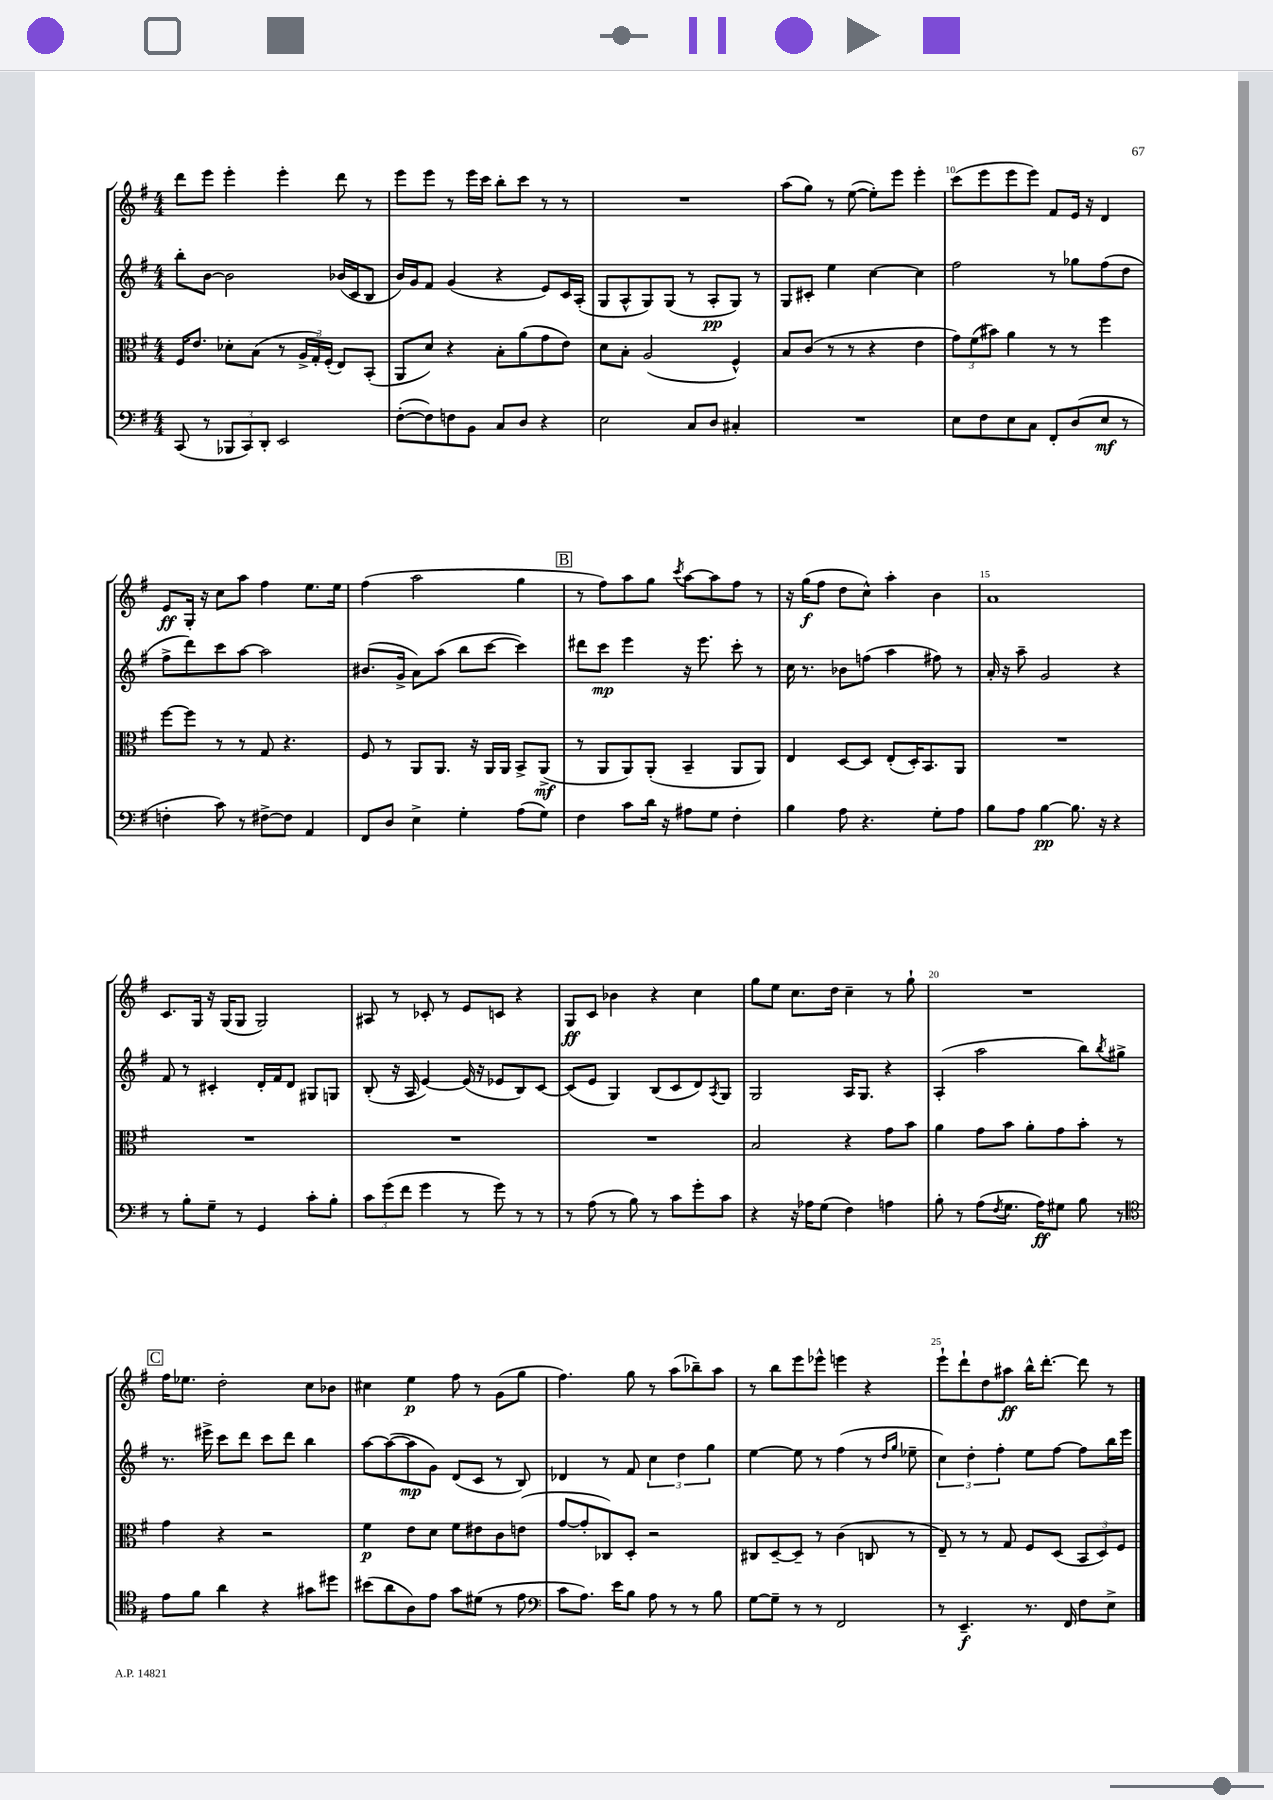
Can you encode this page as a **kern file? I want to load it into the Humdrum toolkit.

**kern	**kern	**kern	**kern
*staff4	*staff3	*staff2	*staff1
*clefF4	*clefC3	*clefG2	*clefG2
*k[f#]	*k[f#]	*k[f#]	*k[f#]
*M4/4	*M4/4	*M4/4	*M4/4
(8CC	16F#	8bb'	8ddd
.	8.e	.	.
8r	.	[8b	8eee
12BBB-	8d-'	2b]	4eee'
12CC)	.	.	.
.	(8B	.	.
12DD'	.	.	.
2EE	8r	.	4eee'
.	24A^	.	.
.	24G')	.	.
.	(24F#'	.	.
.	8E)	(16b-	8ddd
.	.	16c	.
.	(8BB'	8B	8r
=	=	=	=
([8F#'	8AA	16b)	8eee
.	.	16g	.
8F#])	8d)	8f#	8eee
8F	4r	(4g	8r
8BB	.	.	16eee
.	.	.	16ccc
8C	8B'	4r	8bb'
8D	(8a	.	8ccc
4r	8g	8e)	8r
.	8e)	16c	8r
.	.	(16A'	.
=	=	=	=
2E	8d	8G	1r
.	8B'	8A^^	.
.	(2A	8G)	.
.	.	(8G	.
8C	.	8r	.
8D	.	8A'	.
4C#'	4F#^^)	8G)	.
.	.	8r	.
=	=	=	=
1r	8B	8G	(8aa
.	(8c	8c#'	8gg)
.	8r	4ee	8r
.	8r	.	([8ee
.	4r	[4cc	8ee'])
.	.	.	8eee
.	4e	4cc]	4eee'
=	=	=	=
8E	12g)	2ff#	(8ccc
.	(12f#	.	.
8F#	.	.	8eee
.	12b#)	.	.
8E	4a	.	8eee
8C	.	.	8eee)
8FF#'	8r	8r	8f#
(8D	8r	8gg-	16e
.	.	.	16r
8E	4ff#	(8ff#	4d
8r	.	8dd	.
=	=	=	=
4F'	[8ff#	8ff#^	8e
.	8ff#]	8ddd)	16G'
.	.	.	16r
8c)	8r	8ccc	8cc
8r	8r	[8aa	8aa
[8F#^	8G	2aa]	4ff#
8F#]	4.r	.	.
4AA	.	.	8.ee
.	.	.	16ee
=	=	=	=
8FF#	8F#	(8.b#	(4ff#
8D	8r	.	.
.	.	16g^	.
4E^	8AA	8a)	2aa
.	8.AA	(8aa	.
4G'	.	8bb	.
.	16r	.	.
.	16AA	[8ccc	.
.	16AA	.	.
(8A	8BB^	4ccc])	4gg
8G)	(8AA^	.	.
=	=	=	=
4F#	8r	8ddd#	8r
.	8AA	8ccc	8ff#)
8c	8AA)	4eee	8aa
16d	(8AA'	.	8gg
16r	.	.	.
.	.	.	8qccc
8A#	4BB~	16r	[8aa
.	.	8.eee	.
8G	.	.	8aa]
4F#'	8AA	8ccc'	8ff#
.	8AA)	8r	8r
=	=	=	=
4B	4E	16cc	16r
.	.	8.r	(16gg
.	.	.	8ff#
8A	[8D	8b-	8dd
4.r	8D]	(8ff	8cc^^)
.	(8E'	4aa	4aa'
.	16D')	.	.
.	8.BB	.	.
8G'	.	8ff#)	4b
8A	8AA	8r	.
=	=	=	=
8B	1r	16a'	1a
.	.	16r	.
8A	.	8aa~	.
[4B	.	2g	.
8.B]	.	.	.
16r	.	.	.
4r	.	4r	.
=	=	=	=
8r	1r	8f#	8.c
8B'	.	8r	.
.	.	.	16G
8G~	.	4c#'	16r
.	.	.	(16G
8r	.	.	8G
4GG	.	16d'	2G)
.	.	16f#	.
.	.	8d	.
8c'	.	8G#	.
8B'	.	8G	.
=	=	=	=
12c	1r	(8B'	8A#
(12g	.	.	.
.	.	16r	8r
12f#	.	.	.
.	.	16A	.
4g	.	[4e)	8c-'
.	.	.	8r
8r	.	(16e]	8e
.	.	16r	.
8g)	.	8e-	8c
8r	.	8B)	4r
8r	.	[8c	.
=	=	=	=
8r	1r	(8c]	8G
(8A	.	8e	8c
8r	.	4G)	4b-
8B)	.	.	.
8r	.	(8B	4r
8c	.	8c	.
8g'	.	8d)	4cc
.	.	8qA	.
8c	.	8G	.
=	=	=	=
4r	2B	2G	8gg
.	.	.	8ee
16r	.	.	8.cc
16A-	.	.	.
(8G	.	.	.
.	.	.	16dd
4F#)	4r	16A	4cc~
.	.	8.G	.
4A	8g	4r	8r
.	8b	.	8gg`
=	=	=	=
8B'	4a	(4A'	1r
8r	.	.	.
(8A	8g	2aa	.
8qF#	.	.	.
8.G	8b	.	.
.	8a'	.	.
16A)	.	.	.
8G#	8g	.	.
8B	8b'	8bb)	.
.	.	8qbb	.
8r	8r	8gg#^	.
=	=	=	=
*clefC4	*	*	*
8e	4g	8.r	16ff#
.	.	.	8.ee-
8f#	.	.	.
.	.	16eee#^	.
4a	4r	8ccc	2dd'
.	.	8ddd	.
4r	2r	8ccc	.
.	.	8ddd	.
8g#	.	4bb	8cc
8dd#	.	.	8b-
=	=	=	=
(8b#	4f#	[8aa	4cc#
8a	.	(8aa_	.
8A)	8e	8aa]	4ee
8e	8d	8g)	.
8g	8f#	(8d	8ff#
(8d#	8e#	8c	8r
8r	8c	8r	(8g
8e	(8e	8B)	8gg
=	=	=	=
*clefF4	*	*	*
8c	[8g	4d-	4.ff#)
8.A)	8g']	.	.
.	8C-)	8r	.
16e	.	.	.
8B	8D'	8f#	8gg
8A	2r	6cc	8r
8r	.	.	(8aa
.	.	6dd	.
8r	.	.	8bb-~)
.	.	6gg	.
8B	.	.	8aa
=	=	=	=
[8G	8C#	[4ee	8r
8G~]	[8D~	.	8bb
8r	8D~]	8ee]	8eee
8r	8r	8r	8eee-^^
2FF#	(4c	(4ff#	4eee
.	8C	8r	4r
.	.	16qqdd	.
.	.	16qqgg	.
.	8r	8ee-~	.
=	=	=	=
8r	8E~)	6cc)	8eee`
4.EE~	8r	.	8ddd`
.	.	6dd'	.
.	8r	.	8dd
.	.	6ff#'	.
.	8G	.	8aa#
8.r	8F#	8ee	16bb^^
.	.	.	[8.ddd'
.	(8D	[8ff#	.
16FF#	.	.	.
8F#	12BB	8ff#]	8ddd]
.	12D)	.	.
8E^	.	16bb	8r
.	12F#	.	.
.	.	16eee	.
==	==	==	==
*-	*-	*-	*-
